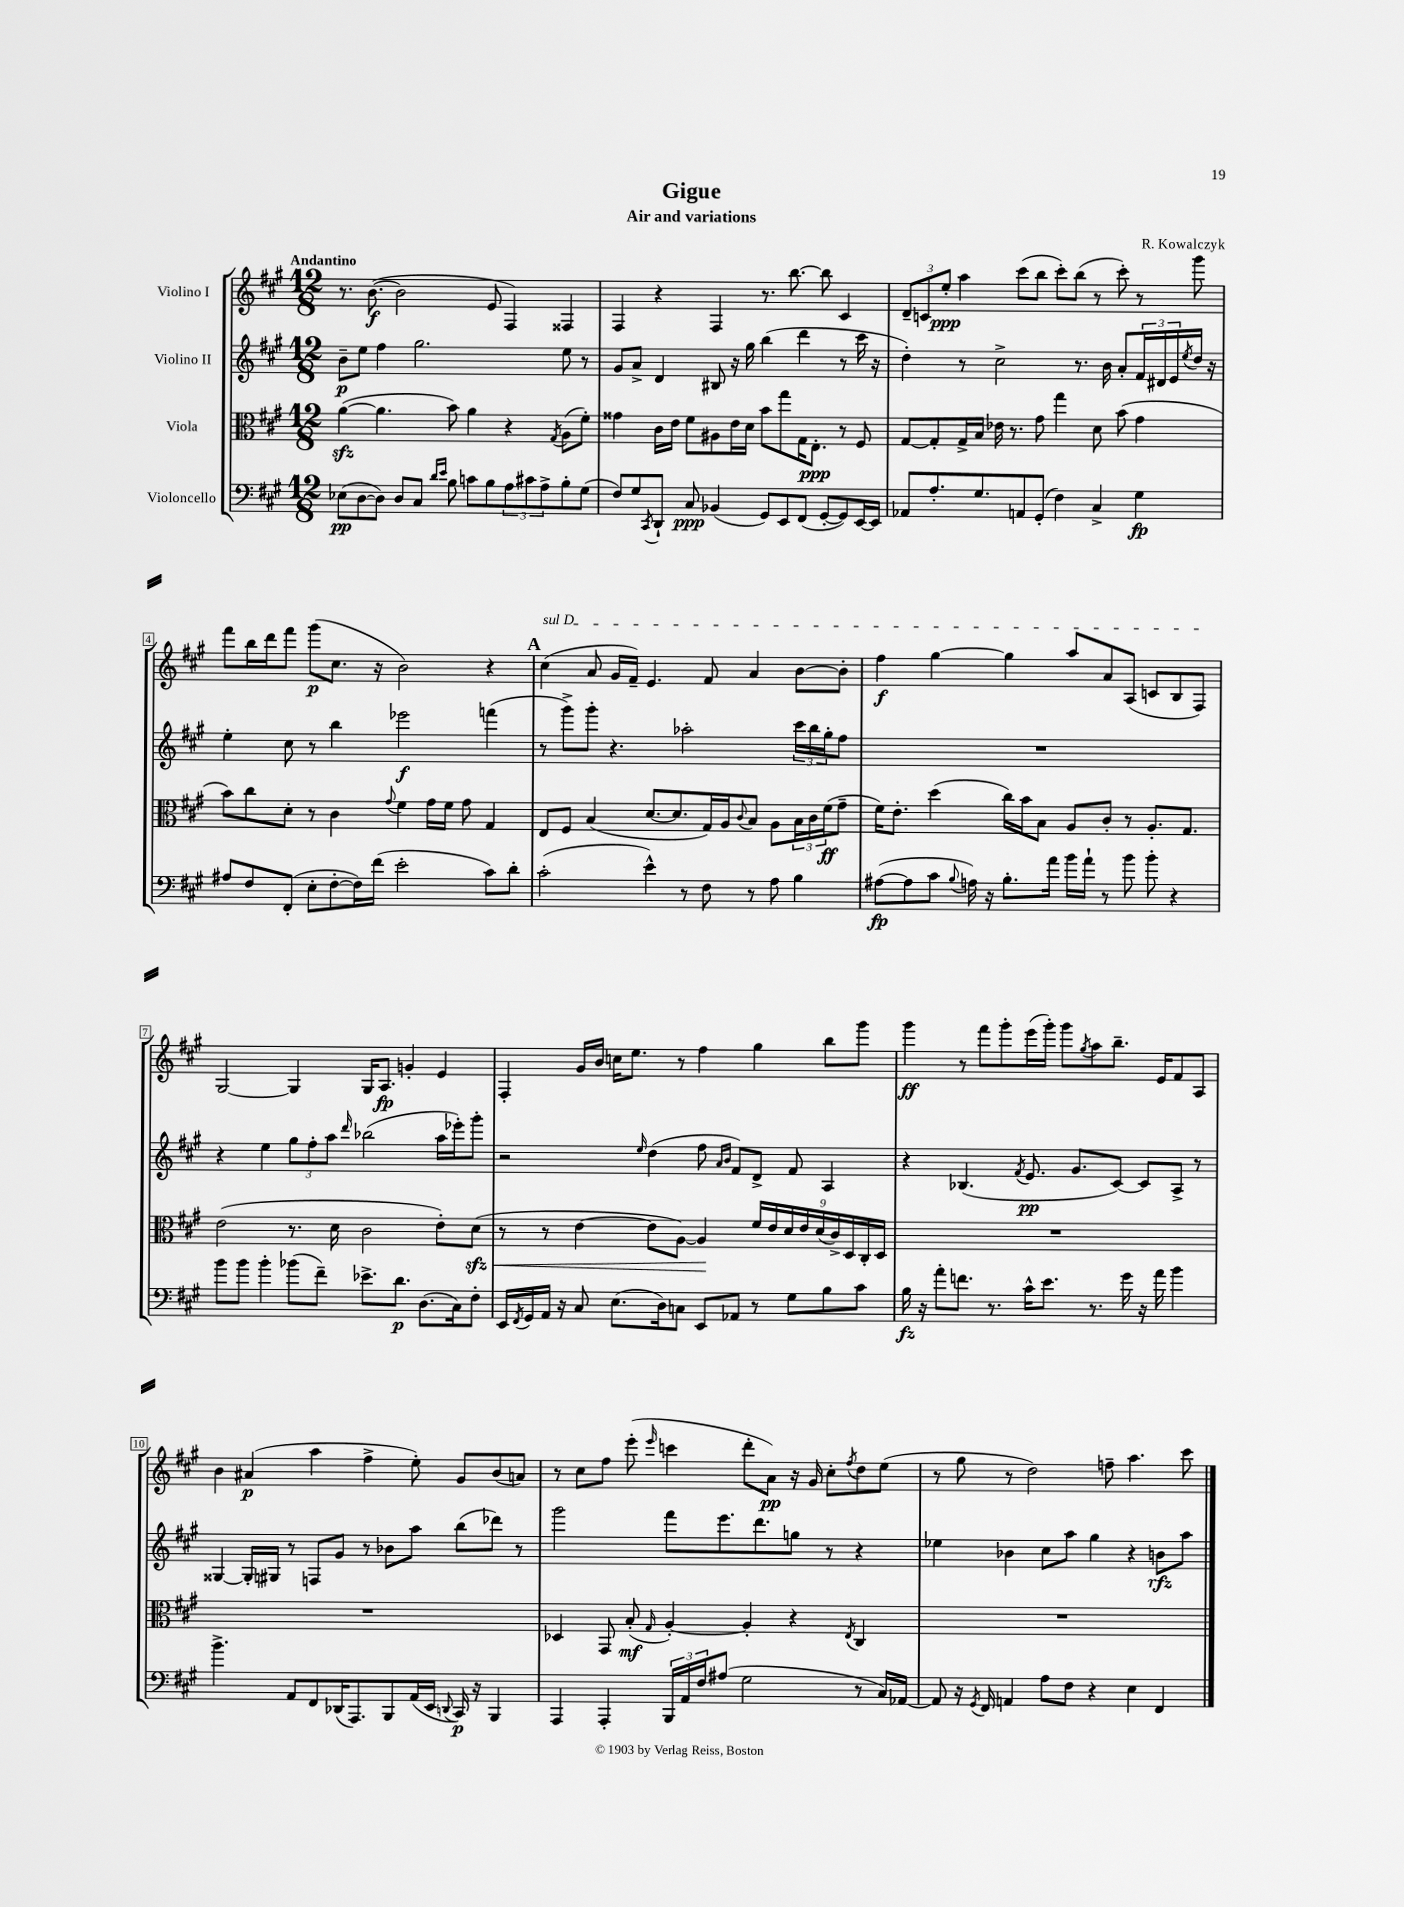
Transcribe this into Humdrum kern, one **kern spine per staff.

**kern	**kern	**kern	**kern
*staff4	*staff3	*staff2	*staff1
*clefF4	*clefC3	*clefG2	*clefG2
*k[f#c#g#]	*k[f#c#g#]	*k[f#c#g#]	*k[f#c#g#]
*M12/8	*M12/8	*M12/8	*M12/8
(8E-	([4a	8b~	8.r
[8D	.	8ee	.
.	.	.	([8.b
8D])	4.a]	4ff#	.
8D	.	.	2b]
8C#	.	2.gg#	.
16qqd	.	.	.
16qqe	.	.	.
8B	8b)	.	.
8c	4a	.	.
8B	.	.	8e
12A	4r	.	4F#)
12c#	.	.	.
12A^	.	.	.
.	8qG#	.	.
8B'	(8A	8ee	4F##
(8G#	8f#')	8r	.
=	=	=	=
8F#)	4g##	8g#	4F#
8G#	.	8a^	.
8qCC#	.	.	.
8DD`	16c#	4d	4r
.	16e	.	.
8C#	8f#	.	.
(4BB-	8A#	8B#	4F#
.	16e	16r	.
.	16d	16gg#	.
8GG#)	8b	(4bb	8.r
8EE	8gg#	.	.
.	.	.	[8.bb
(8FF#	16G#	4ddd	.
.	8.E'	.	.
[8GG#'	.	.	8bb]
8GG#])	8r	8r	4c#
[16EE	8F#	16ccc#	.
16EE]	.	16r	.
=	=	=	=
8AA-	[8G#	4dd')	12d~
.	.	.	12c
8.A'	8G#']	.	.
.	.	.	12ee'
.	16G#^	8r	4aa
8.G#	16B	.	.
.	16e-	2cc#^	.
.	8.r	.	.
8AA	.	.	(8ccc#
(8GG#'	8g#	.	8bb
4F#)	4gg#	.	8ccc#')
.	.	8.r	(8bb
4C#^	8d	.	8r
.	.	16b	.
.	(8b	8a'	8ccc#')
4G#	4g#	24f#	8r
.	.	24d#	.
.	.	24e	.
.	.	8qee	.
.	.	16dd	8ggg#
.	.	16r	.
=	=	=	=
8A#	8b)	4ee'	8fff#
8F#	8cc#	.	16bb
.	.	.	16ddd
(8FF#'	8d'	8cc#	8fff#
8E'	8r	8r	(8ggg#
[8F#'	4c#	4bb	8.cc#
16F#])	.	.	.
(16f#	.	.	16r
.	8qqg#	.	.
2e'	4f#	2eee-	2b)
.	16g#	.	.
.	16f#	.	.
.	8g#	.	.
8c#)	4G#	(4fff	4r
8d'	.	.	.
=	=	=	=
(2c#'	8E	8r	(4cc#
.	8F#	8ggg#^)	.
.	(4B	8ggg#'	8a
.	.	4.r	16g#
.	.	.	16f#~)
4e^^)	[8.d	.	4.e
.	8.d]	.	.
8r	.	2aa-'	.
8F#	16G#)	.	8f#
.	16A	.	.
.	8qqc#	.	.
8r	8B	.	4a
8A	8A	.	.
4B	24B	24ccc#	[8b
.	24c#	24bb	.
.	(24f#	24gg#'	.
.	8g#~	8ff#	8b']
=	=	=	=
([8A#	16f#)	1.r	4ff#
.	8.e'	.	.
8A#]	.	.	.
8c#	(4dd	.	[4gg#
8qqB	.	.	.
16A)	.	.	.
16r	.	.	.
8.B'	16cc#)	.	4gg#]
.	16b	.	.
.	8B	.	.
16a	.	.	.
16b	8A	.	8aa
16a`	.	.	.
8r	8c#'	.	8a
8b	8r	.	(8A
8b'	8.A'	.	8c
4r	.	.	8B
.	8.G#	.	.
.	.	.	8F#)
=	=	=	=
8b	(2e	4r	[2G#
8b	.	.	.
4b'	.	4ee	.
(8b-	8.r	12gg#	4G#]
.	.	12ff#'	.
8f#~)	.	.	.
.	.	12aa	.
.	16d	.	.
.	.	16qqddd	.
8.e-^	2c#	(2bb-	16G#
.	.	.	8.A
8.d	.	.	.
.	.	.	4g'
(8.D	.	.	.
.	8e')	16aa	4e
16C#)	.	16eee-')	.
8F#'	(8d	8ggg#'	.
=	=	=	=
16EE	8r	2r	4F#'
8qFF#	.	.	.
16GG#	.	.	.
16AA	8r	.	.
16r	.	.	.
8C#	[4e	.	16g#
.	.	.	16b
(8.E	.	.	16cc
.	.	.	8.ee
.	.	16qqee	.
.	8e]	(4dd	.
16D)	.	.	.
8C	[8A)	.	8r
8EE	4A]	8ff#	4ff#
.	.	16qqa	.
.	.	16qqb	.
8AA-	.	8f#)	.
8r	18f#	8d^	4gg#
.	18e	.	.
.	18d	.	.
8G#	.	8f#	.
.	18e	.	.
.	(18d	.	.
8B	.	4A	8bb
.	18c#^)	.	.
.	18D	.	.
8c#	.	.	8ggg#
.	18C#'	.	.
.	18D	.	.
=	=	=	=
16B	1.r	4r	4ggg#
16r	.	.	.
8a'	.	.	.
8.f	.	(4.B-	8r
.	.	.	8fff#
8.r	.	.	.
.	.	.	8ggg#'
.	.	8qf#	.
16c#^^	.	8.e	(16eee
8.e	.	.	16ggg#')
.	.	.	8ggg#
.	.	8.g#	.
.	.	.	8qgg#
8.r	.	.	8aa
.	.	[8c#)	8.bb~
16g#	.	.	.
16r	.	8c#]	.
16a	.	.	16e
4b	.	8A^	8f#
.	.	8r	8A
=	=	=	=
4.b^	1.r	[4G##	4b
.	.	16G##']	(4a#
.	.	16G#	.
8AA	.	8r	.
8FF#	.	8F	4aa
(16DD-	.	8g#	.
8.AAA)	.	.	.
.	.	8r	4ff#^
8BBB	.	8b-	.
(16AA	.	8aa	8ee')
16EE	.	.	.
8qqDD	.	.	.
16CC#)	.	(8bb	8g#
16r	.	.	.
4BBB	.	8ddd-)	(8b
.	.	8r	8a)
=	=	=	=
4AAA	4D-	2ggg#	8r
.	.	.	8cc#
4AAA'	8GG#	.	8ff#
.	(8B'	.	(8eee'
.	16qqG#	.	16qqeee
24BBB	[4A')	8fff#	4ccc
24AA	.	.	.
24F#	.	.	.
(8A#	.	8.eee	.
2G#	4A']	.	8ddd'
.	.	8.ddd	.
.	.	.	8a)
.	4r	8gg	16r
.	.	.	16g#
.	.	8r	8cc#'
.	8qE	.	8qff#
8r	4C#	4r	8dd
16C#)	.	.	(8ee
[16AA-	.	.	.
=	=	=	=
8AA-]	1.r	4ee-	8r
16r	.	.	8gg#
8qGG#	.	.	.
16FF#	.	.	.
4AA	.	4b-	8r
.	.	.	2dd)
8A	.	8cc#	.
8F#	.	8aa	.
4r	.	4gg#	.
.	.	.	8ff~
4E	.	4r	4.aa
4FF#	.	8b	.
.	.	8aa	8ccc#
==	==	==	==
*-	*-	*-	*-
